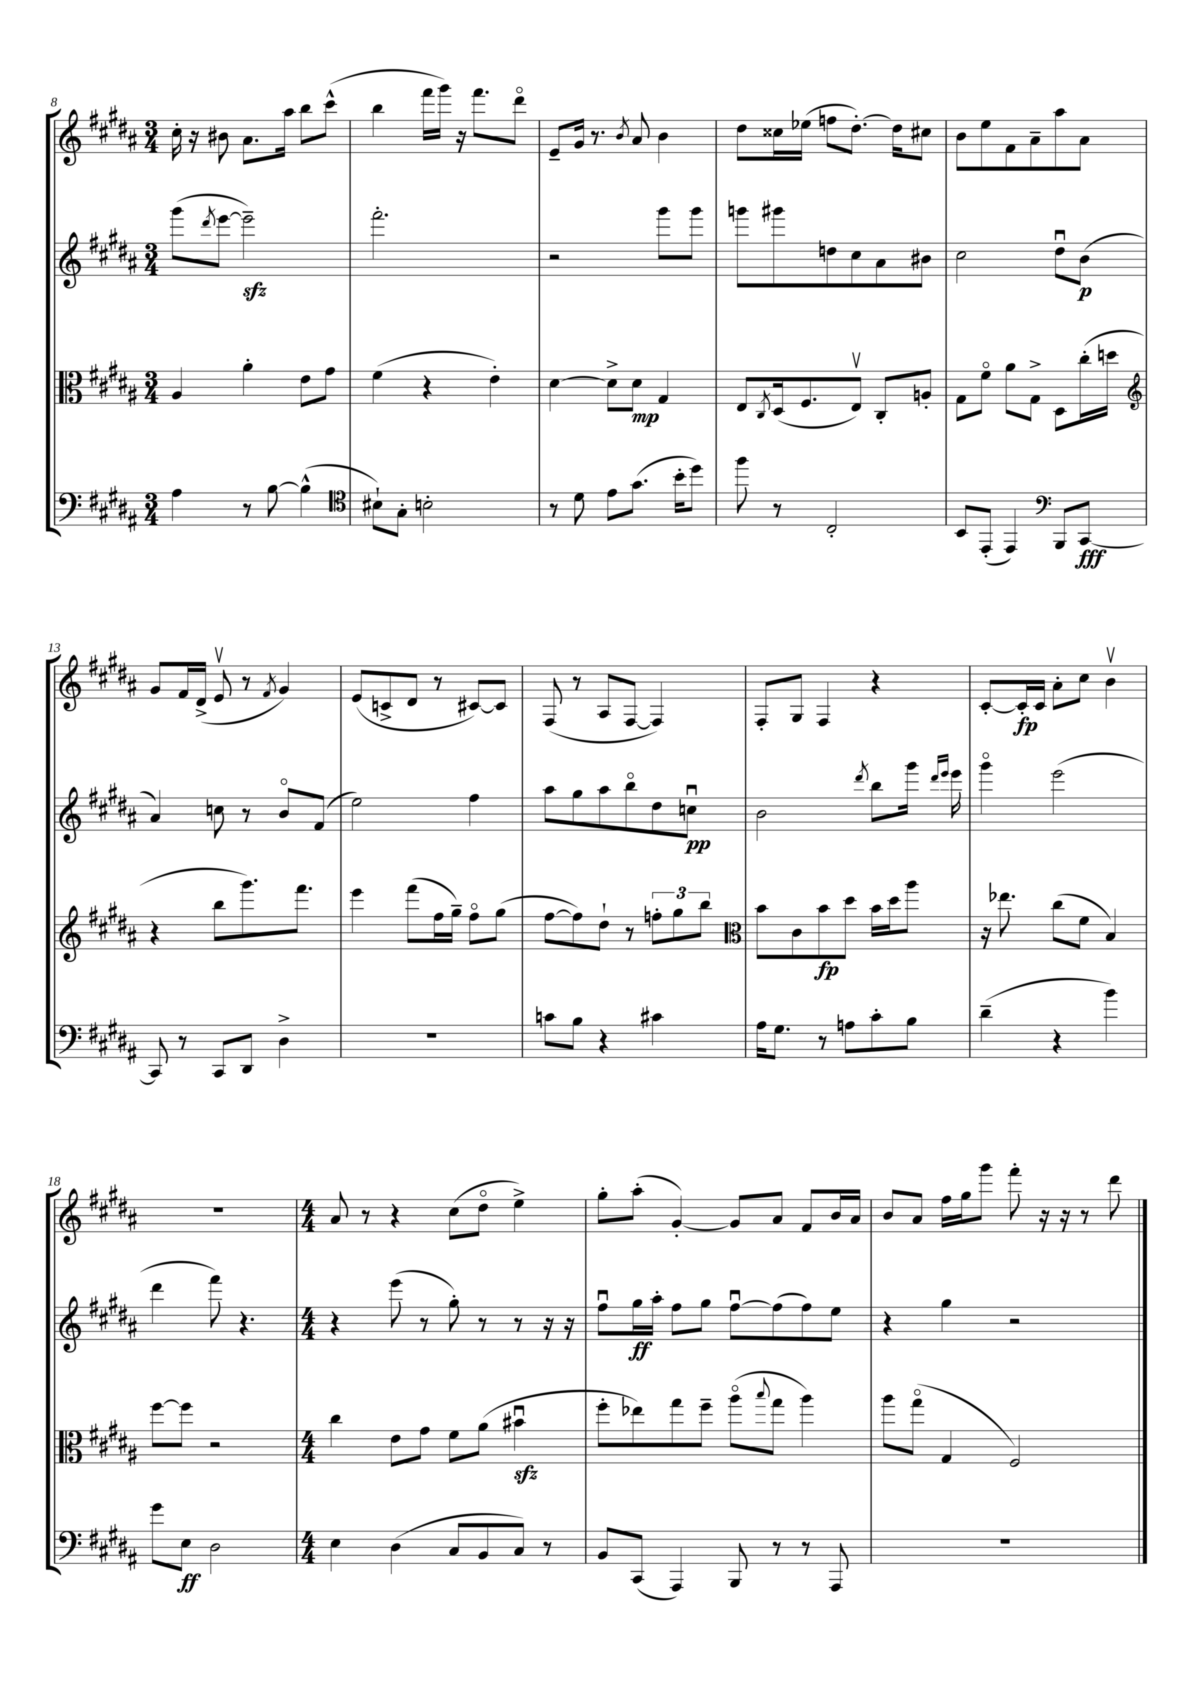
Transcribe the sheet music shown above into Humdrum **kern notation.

**kern	**kern	**kern	**kern
*staff4	*staff3	*staff2	*staff1
*clefF4	*clefC3	*clefG2	*clefG2
*k[f#c#g#d#a#]	*k[f#c#g#d#a#]	*k[f#c#g#d#a#]	*k[f#c#g#d#a#]
*M3/4	*M3/4	*M3/4	*M3/4
4A#\	4A#/	(8ggg#\L	16cc#'\
.	.	.	16r
.	.	8qddd#/	.
.	.	[8eee\J	8b#\
8r	4a#'\	2eee~\])	8.a#\L
[8B\	.	.	.
.	.	.	16aa#\Jk
(4B^^\]	8e\L	.	8bb\L
.	8g#\J	.	(8ccc#^^\J
=	=	=	=
*clefC4	*	*	*
8B#`\L)	(4f#\	2.fff#'\	4bb\
8G#'\J	.	.	.
2B'\	4r	.	16fff#\LL
.	.	.	16ggg#\JJ)
.	.	.	16r
.	.	.	8.fff#\L
.	4e'\)	.	.
.	.	.	8ddd#o\J
=	=	=	=
8r	[4d#\	2r	8e~/L
8d#\	.	.	16g#/Jk
.	.	.	8.r
8e\L	8d#^\]L	.	.
.	.	.	8qb/
(8.g#\J	8d#\J	.	8a#/
.	4G#/	8ggg#\L	4b\
16b'\LK	.	.	.
8dd#\J)	.	8ggg#\J	.
=	=	=	=
8ff#\	8E/L	8ggg\L	8dd#\L
.	8qC#/	.	.
8r	(16D#/k	8ggg#\	16cc##\L
.	8.F#/	.	(16ee-\JJ
2C#'/	.	8dd\	8ff\L
.	8Ev/J)	8cc#\	[8.dd#'\J)
.	8C#'/L	8a#\	.
.	.	.	16dd#\]LK
.	8A'/J	8b#\J	8cc#\J
=	=	=	=
8BB/L	8G#\L	2cc#\	8b\L
(8EE'/J	8f#o\J	.	8ee\
4EE/)	8a#\L	.	8f#\
.	8G#^\J	.	8a#~\
*clefF4	*	*	*
8BBB/L	8D#\L	8dd#u\L	8aa#\
[8CC#/J	(16cc#'\L	(8b\J	8a#\J
.	16dd\JJ	.	.
=	=	=	=
*	*clefG2	*	*
8CC#/]	4r	4a#/)	8g#/L
8r	.	.	16f#/L
.	.	.	(16d#^/JJ
8CC#/L	8bb\L	8cc\	8ev/
8DD#/J	8.ggg#\)	8r	8r
.	.	.	8qf#/
4D#^\	.	8bo/L	4g#/)
.	8.fff#\J	.	.
.	.	(8f#/J	.
=	=	=	=
2.r	4eee\	2ee\)	(8e/L
.	.	.	8c^/
.	(8fff#\L	.	8d#/J
.	16ff#\L	.	8r
.	16gg#~\JJ)	.	.
.	8ff#o\L	4ff#\	[8c#/L)
.	(8gg#\J	.	8c#/]J
=	=	=	=
8c\L	[8ff#\L	8aa#\L	(8F#/
8B\J	8ff#\])	8gg#\	8r
4r	8dd#`\J	8aa#\	8A#/L
.	8r	8bbo\	[8F#/J
4c#\	12ff'\L	8dd#\	4F#/])
.	12gg#\	.	.
.	.	8ccu\J	.
.	12bb\J	.	.
=	=	=	=
*	*clefC3	*	*
16A#\LK	8b\L	2b\	8F#'/L
8.G#\J	.	.	.
.	8c#\	.	8G#/J
8r	8b\	.	4F#/
8A\L	8dd#\J	.	.
.	.	8qddd#/	.
8c#'\	16b\LL	8bb\L	4r
.	16dd#\J	.	.
8B\J	8aa#\J	16ggg#\Jk	.
.	.	16qqddd#/LL	.
.	.	16qqeee/JJ	.
.	.	16eee\	.
=	=	=	=
(4d#~\	16r	4ggg#o\	[8c#'/L
.	8.ee-\	.	.
.	.	.	16c#'/]L
.	.	.	16c#/JJ
4r	(8cc#\L	(2eee\	8a#'\L
.	8f#\J	.	8cc#\J
4b\)	4B/)	.	4bv\
=	=	=	=
8g#\L	[8ff#\L	4ddd#\	2.r
8E\J	8ff#\]J	.	.
2D#\	2r	8fff#\)	.
.	.	4.r	.
=	=	=	=
*M4/4	*M4/4	*M4/4	*M4/4
4E\	4cc#\	4r	8a#/
.	.	.	8r
(4D#\	8e\L	(8eee\	4r
.	8g#\J	8r	.
8C#/L	8f#\L	8gg#'\)	(8cc#\L
8BB/	(8a#\J	8r	8dd#o\J
8C#/J)	4b#u\	8r	4ee^\)
8r	.	16r	.
.	.	16r	.
=	=	=	=
8BB/L	8ff#'\L	8ff#u\L	8gg#'\L
(8CC#/J	8ee-\)	16gg#\L	(8aa#'\J
.	.	16aa#'\JJ	.
4AAA#/)	8gg#\	8ff#\L	[4g#'/)
.	8ff#~\J	8gg#\J	.
8BBB/	(8aa#o\L	[8ff#u\L	8g#/]L
.	8qqbb/	.	.
8r	8gg#\J	(8ff#\]	8a#/J
8r	4aa#\)	8ff#\)	8f#/L
8AAA#/	.	8ee\J	16b/L
.	.	.	16a#/JJ
=	=	=	=
1r	8aa#\L	4r	8b/L
.	(8gg#o\J	.	8a#/J
.	4G#/	4gg#\	16ff#\LL
.	.	.	16gg#\J
.	.	.	8ggg#\J
.	2F#/)	2r	8fff#'\
.	.	.	16r
.	.	.	16r
.	.	.	8r
.	.	.	8ddd#\
==	==	==	==
*-	*-	*-	*-
